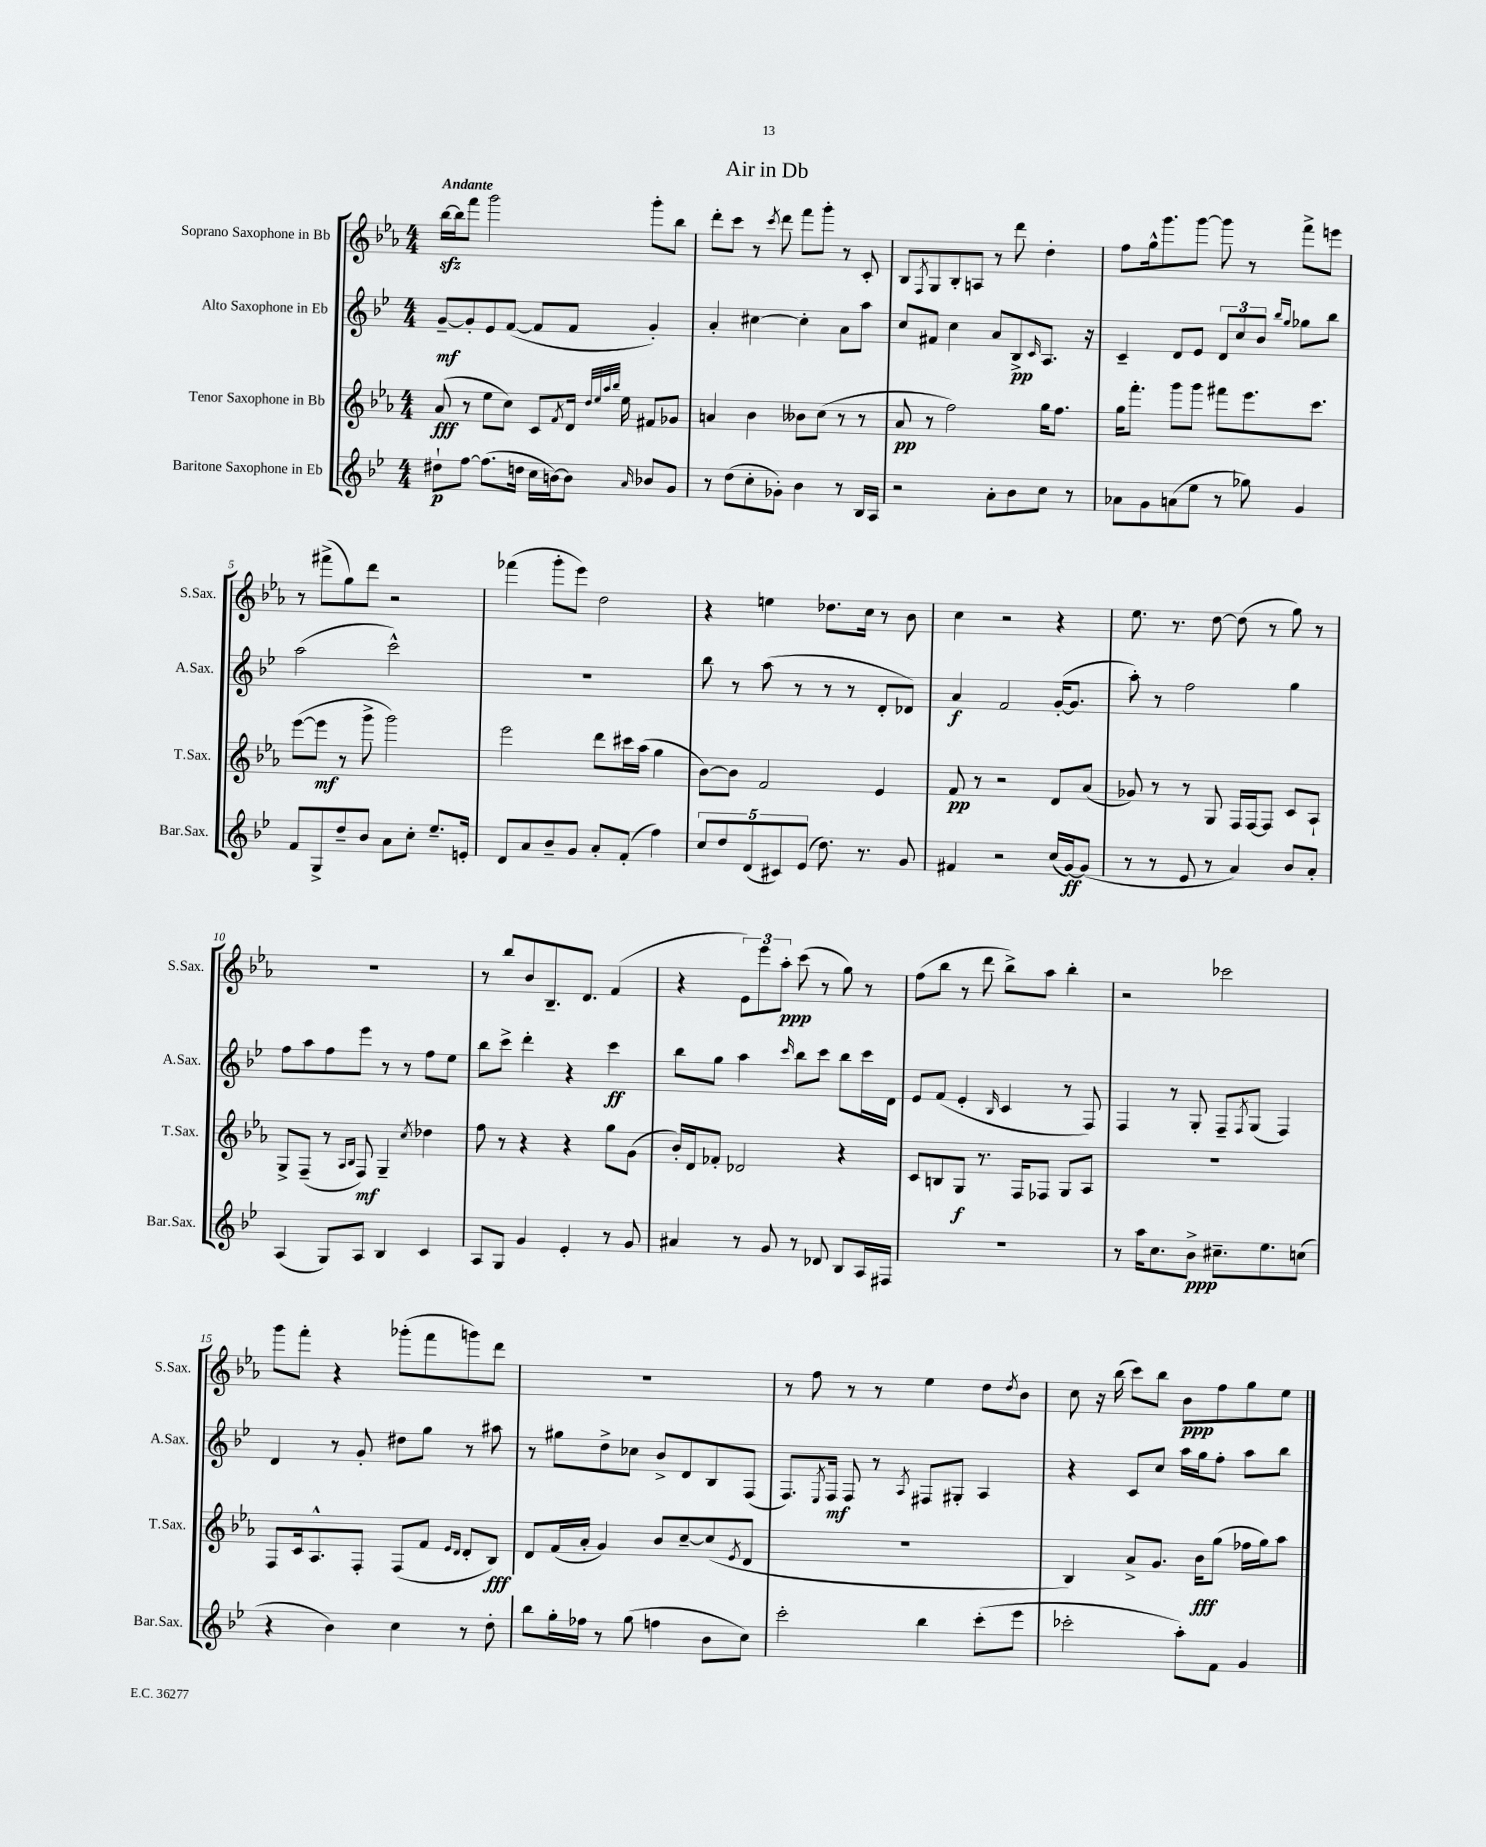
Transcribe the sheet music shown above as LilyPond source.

\header { title = "Air in Db" }
<<
\new StaffGroup <<
\new Staff = "s0" \with { instrumentName = "Soprano Saxophone in Bb" shortInstrumentName = "S.Sax." } {
    \clef treble \key ees \major \numericTimeSignature \time 4/4 \tempo "Andante"
    bes''16~\sfz bes''16 f'''8 g'''2 g'''8-. bes''8 |
    d'''8-. c'''8 r8 \acciaccatura { c'''8 } d'''8 f'''8 g'''8-. r8 c'8-. |
    bes8 \acciaccatura { f8 } g8 bes8-. a8 r8 d'''8 d''4-. |
    f''8 g''16-^ g'''8. g'''8~ g'''8 r8 f'''8-> e'''8 |
    r8 fis'''8->( g''8) d'''8 r2 |
    fes'''4( g'''8-. ees'''8) d''2 |
    r4 e''4 des''8. c''16 r8 bes'8 |
    c''4 r2 r4 |
    ees''8. r8. d''8~ d''8( r8 g''8) r8 |
    R1 |
    r8 bes''8 bes'8 bes8.-- d'8. f'4( |
    r4 \tuplet 3/2 { ees'8) ees'''8 aes''8-.\ppp } c'''8( r8 g''8) r8 |
    f''8( bes''8 r8 d'''8 bes''8->) aes''8 bes''4-. |
    r2 ces'''2 |
    g'''8 f'''8-. r4 ges'''8-.( f'''8 g'''8) d'''8 |
    R1 |
    r8 f''8 r8 r8 ees''4 d''8 \acciaccatura { d''8 } bes'8 |
    c''8 r16 bes''16( c'''8) bes''8 bes'8\ppp f''8 g''8 ees''8 \bar "|." |
}
\new Staff = "s1" \with { instrumentName = "Alto Saxophone in Eb" shortInstrumentName = "A.Sax." } {
    \clef treble \key bes \major \numericTimeSignature \time 4/4
    g'8~--\mf g'8-. ees'8 f'8~( f'8 f'8 g'4-.) |
    a'4-. cis''4~ cis''4-. a'8 a''8 |
    c''8 fis'8 c''4 a'8 bes8->\pp \grace { c'16 } a8. r16 |
    c'4-- d'8 ees'8 \tuplet 3/2 { d'8 c''8 bes'8 } \grace { bes''16 g''16 } ges''8 bes''8 |
    a''2( c'''2-^) |
    R1 |
    bes''8 r8 a''8( r8 r8 r8 d'8-. des'8) |
    a'4\f f'2 g'16~-.( g'8. |
    a''8-.) r8 f''2 g''4 |
    f''8 a''8 f''8 ees'''8 r8 r8 f''8 ees''8 |
    bes''8 c'''8-> d'''4-. r4 c'''4\ff |
    bes''8 g''8 a''4 \grace { c'''16 } bes''8 c'''8 bes''8 c'''16 d'16 |
    ees'8 f'8( ees'4-. \grace { bes16 } c'4 r8 f8) |
    f4 r8 g8-. f8-- \acciaccatura { f8 } g8( f4) |
    d'4 r8 g'8-. dis''8 g''8 r8 ais''8 |
    r8 gis''8 d''8-> ces''8 bes'8-> d'8 bes8 f8( |
    f8.) \acciaccatura { ees8 } f16\mf f8 r8 \acciaccatura { a8 } fis8 gis8-. a4 |
    r4 c'8 c''8 a''16 g''16 f''8-. a''8 bes''8 \bar "|." |
}
\new Staff = "s2" \with { instrumentName = "Tenor Saxophone in Bb" shortInstrumentName = "T.Sax." } {
    \clef treble \key ees \major \numericTimeSignature \time 4/4
    aes'8\fff( r8 ees''8 c''8) c'8 \acciaccatura { f'8 } d'16 \grace { d''32 ees''32 aes''32 bes''32 } ees''16 fis'8 ges'8 |
    a'4 bes'4 beses'8 c''8( r8 r8 |
    aes'8\pp r8 f''2) g''16 f''8. |
    g''16 f'''8.-. g'''8 g'''8 fis'''8 ees'''8. c'''8. |
    ees'''8~( ees'''8\mf r8 g'''8-> g'''2) |
    ees'''2 d'''8 cis'''16 aes''16( g''4 |
    bes'8~) bes'8 f'2 ees'4 |
    f'8\pp r8 r2 d'8 aes'8( |
    ges'8) r8 r8 g8 f16 f16~ f8 c'8 aes8-! |
    g8-> f8--( r8 \grace { aes16 bes16 } f8\mf) g4-- \acciaccatura { c''8 } des''4 |
    f''8 r8 r4 r4 g''8 g'8( |
    bes'16-.) d'16 fes'8-. des'2 r4 |
    c'8 b8 g8\f r8. f16 fes8 g8 aes8 |
    R1 |
    f8 c'16 aes8.-^ f8-. f8( f'8 \grace { ees'16 d'16 } d'8-. bes8\fff) |
    d'8 f'16( aes'16-. g'4) bes'8 c''8~-- c''8( \acciaccatura { ees'8 } d'8 |
    R1 |
    bes4) aes'8-> g'8. bes'16\fff g''8( fes''16 g''16) aes''8 \bar "|." |
}
\new Staff = "s3" \with { instrumentName = "Baritone Saxophone in Eb" shortInstrumentName = "Bar.Sax." } {
    \clef treble \key bes \major \numericTimeSignature \time 4/4
    dis''8-!\p f''8~ f''8.( d''16 c''16 b'16~) b'8 \grace { a'16 } bes'8 g'8 |
    r8 d''8( c''8-. ges'8-.) bes'4 r8 bes16 a16 |
    r2 a'8-. bes'8 c''8 r8 |
    aes'8 g'8 a'8( ees''8 r8 ges''8) g'4 |
    f'8 g8-> d''8-- bes'8 a'8 c''8-. ees''8.-- e'16-. |
    d'8 a'8 bes'8-- g'8 a'8-. f'8-.( f''4) |
    \tuplet 5/4 { c''8 d''8 d'8( cis'8) ees'8( } d''8.) r8. g'8 |
    fis'4 r2 c''16( g'16~\ff) g'8( |
    r8 r8 ees'8 r8 a'4) bes'8 a'8-. |
    a4( g8) a8 bes4 c'4 |
    a8 g8 g'4 ees'4-. r8 g'8 |
    ais'4 r8 g'8 r8 des'8 bes8 a16 fis16 |
    R1 |
    r8 a''16 c''8. bes'8->\ppp cis''8.-- ees''8. c''8( |
    r4 bes'4) c''4 r8 d''8-. |
    bes''8 g''16-. fes''16 r8 g''8( f''4 bes'8 c''8) |
    c'''2-. bes''4 c'''8-.( ees'''8 |
    ces'''2-. a''8-.) f'8 g'4 \bar "|." |
}
>>
>>
